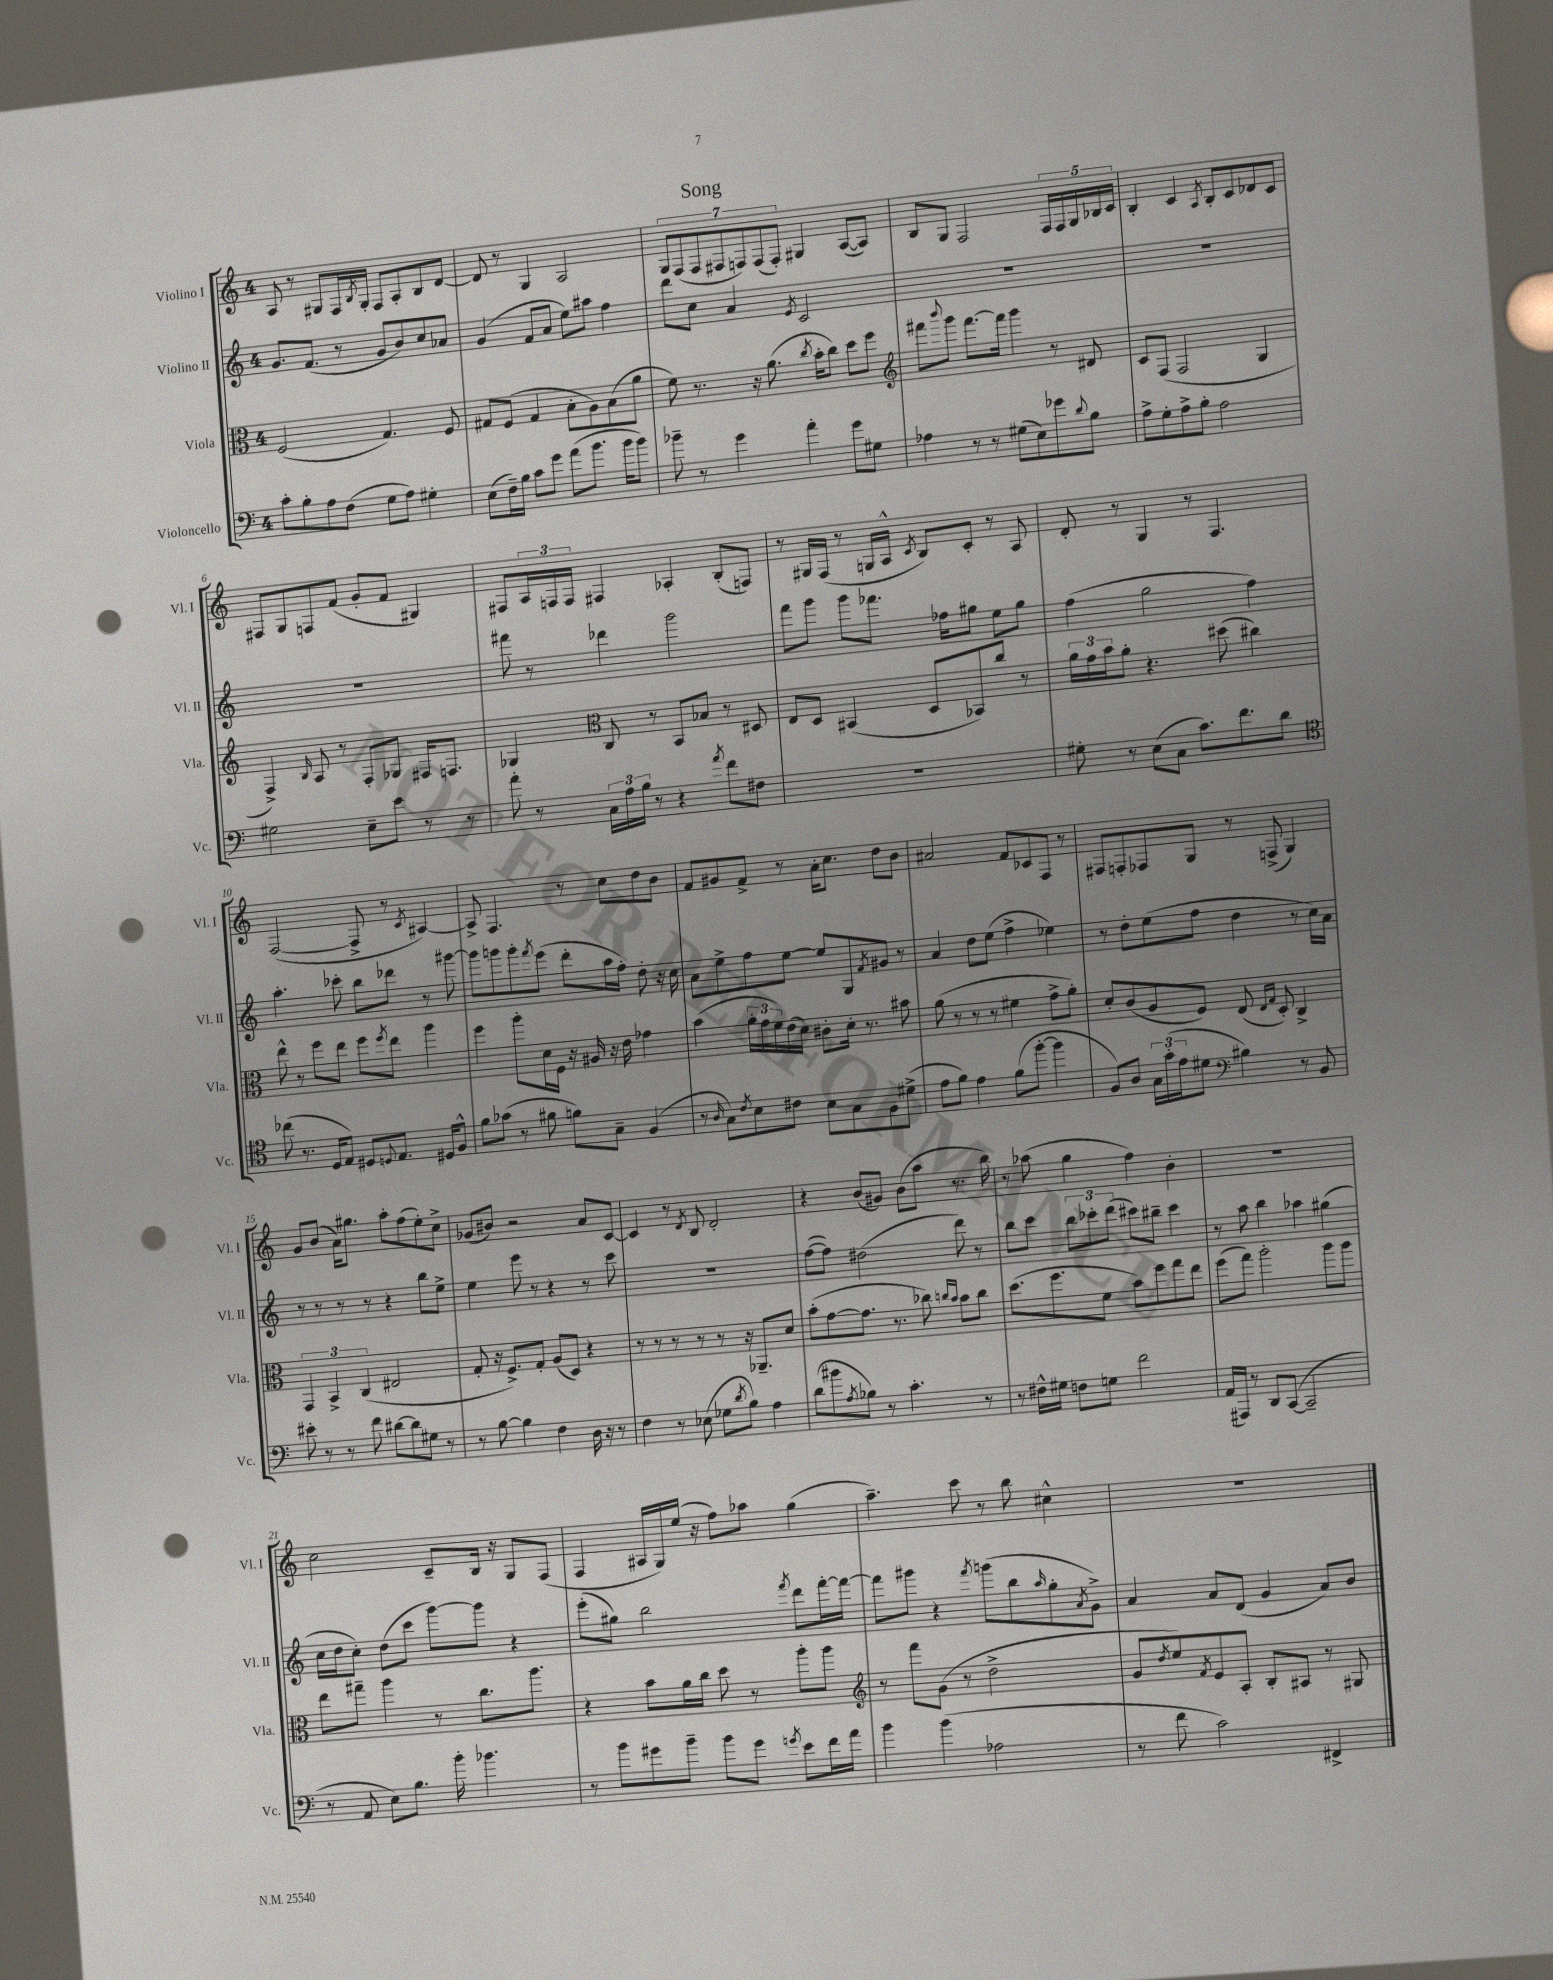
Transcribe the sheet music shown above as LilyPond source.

\header { title = "Song" }
<<
\new StaffGroup <<
\new Staff = "s0" \with { instrumentName = "Violino I" shortInstrumentName = "Vl. I" } {
    \clef treble \key c \major \once \override Staff.TimeSignature.style = #'single-digit \time 4/4
    a8 r8 gis8 f16 \acciaccatura { b8 } gis16-. f8 a8-. b8 d'8~ |
    d'8 r8 g4 a2 |
    \tuplet 7/4 { g8 f8( f8 fis8 f8) f8( f8-.) } gis4 a8~( a8) |
    b8 g8 f2 \tuplet 5/4 { f16 f16 g16 bes16 c'16 } |
    b4-. c'4 \acciaccatura { a8 } b8-. c'8 des'8 c'8 |
    fis8 g8 f8 f'8( g'8-. f'8 gis4) |
    fis8 \tuplet 3/2 { a16 f16 f16 } fis4 aes4-. b8-.( f8) |
    r8 gis16 f16( r8 g16 a16-^ \acciaccatura { c'8 } b8) c'8-. r8 a8 |
    d'8-. r8 g4 r8 f4. |
    f2~( f8-> r8 \acciaccatura { c'8 } ais4~) |
    ais8-> f4. r8 c''8 d''8 b'8 |
    f'8 gis'8 f'8-> r8 a'16-. c''8. d''8 b'8 |
    ais'2 f'8 ces'8 f8 r8 |
    fis8 f8-. fes8 g8 r8 f8->( g4) |
    g'8 b'8( a'16) gis''8. a''8-. f''8( e''8-.) c''8-> |
    ges'8( bis'8) r2 a'8 c'8~ |
    c'4 r8 \acciaccatura { d'8 } b8 d'2-. |
    r4 b'8( gis'8) b'8( a''8 r8. b''16) |
    r8 aes''8( g''4 f''4) b'4-. |
    R1 |
    c''2 c'8-- b16 r16 g8 f8( |
    f4 ais16 g16) e''16( r16 f''8) aes''8 g''4( |
    a''4.--) c'''8 r8 b''8 cis''4-^ |
    R1 \bar "|." |
}
\new Staff = "s1" \with { instrumentName = "Violino II" shortInstrumentName = "Vl. II" } {
    \clef treble \key c \major \once \override Staff.TimeSignature.style = #'single-digit \time 4/4
    g'8. f'8.( r8 g'8 b'8) c''8 aes'8 |
    g'4( f'8 a'8 e''8) ais''8 f''4 |
    d'''8 c''8 a'4 \acciaccatura { e'8 } c'2 |
    R1 |
    R1 |
    R1 |
    fis'''8 r8 des'''4 g'''2 |
    f'''8 g'''8 g'''8 fes'''8. fes''16 gis''8 e''8 gis''8 |
    f''4( g''2 f''4) |
    a''4.-. ces'''8-. b''8 des'''8 r8 gis'''8~ |
    gis'''8 g'''8 g'''8-. \acciaccatura { f'''8 } e'''8( d'''8-. a''16 f''16-.) d''8-. r16 c''16 |
    a'8 e''8-> f''8 e''8~ e''8 g8 \acciaccatura { f'8 } gis'8 r8 |
    a'4 d''8 e''8( f''4-> ees''4) |
    r8 d''8-. e''8( f''8 d''4 r8 c''16) a'16 |
    r8 r8 r8 r8 r4 b''8 e''8-> |
    e''4 e'''8 r8 r4 r8 c'''8 |
    R1 |
    f''8~( f''8) dis''2( d'''8) r8 |
    b''8 c'''8 \tuplet 3/2 { b''8 ces'''8-. d'''8( } cis'''8) bis''8-- cis'''4 |
    r8 a''8 b''4 aes''4 gis''4( |
    c''16 d''16 c''8-.) d''8( c'''8 g'''8~) g'''8 r4 |
    e'''8-.( gis''8) b''2 \acciaccatura { f'''8 } d'''8 f'''16~-. f'''16~ |
    f'''8 gis'''8 r4 \acciaccatura { f'''8 } g'''8( b''8 \grace { a''16 } g''8-. \acciaccatura { a'8 } g'8->) |
    a'4 a'8 d'8( g'4 a'8) b'8 \bar "|." |
}
\new Staff = "s2" \with { instrumentName = "Viola" shortInstrumentName = "Vla." } {
    \clef alto \key c \major \once \override Staff.TimeSignature.style = #'single-digit \time 4/4
    f2( g4.) f8 |
    gis8 f8( gis4 b8-. a8) b8( a'8 |
    f'8) r8. r16 a'8.( \acciaccatura { c''8 } b'16-. c''8) d''8 f''8 |
    \clef treble fis'''8 \appoggiatura { b'''8 } g'''8 fis'''8.~ fis'''16 g'''4 r8 dis'8 |
    c'8 f8( f2 g4 |
    f4->) \grace { b16 } a8 r8 f8-. ges8 fis16 f8. |
    ges4 \clef alto c8 r8 b,8 bes8 r8 dis8 |
    e8 d8 bis,4( d8 bes,8) c''8 r8 |
    \tuplet 3/2 { a'16 g'16 b'16 } a'8-. r4. dis''8( cis''4) |
    e''8-^ r8 f''8 e''8 f''8 \acciaccatura { f''8 } e''8 a''4 |
    f''4 a''8-. d'16 f16 r16 ais16 r16 e'16 ges'4 |
    b'4( \tuplet 3/2 { a'16-. g'16 f'16) } e'16( d'16) cis'8-. d'16-. r8. bis'8 |
    a'8( r8 r8 r8 fis'4 g'8-> a'8-.) |
    d'8-. c'8( a8 f8) e8( \grace { e16 g16 } d8-.) c4-> |
    \tuplet 3/2 { g,4 b,4-> c4( } eis2 |
    g8-. r16 f8.->) g8-. a8( d8) r4 |
    r8 r8 r8 r8 r8 r16 aes,8.-- d'8 |
    b'8-.( g'8~ g'8. r8. ces''8) \grace { c''16 b'16 } b'8 c''8 |
    d''8.( f''8. f'8 b'8) f''8 g''8 e''8 |
    f''8( g''8) a''2-. a''8 a''8 |
    e''8 gis''8-- a''4 r8 c''8. a''8. |
    r4 b'8 a'16 c''16 d''8 r8 a''8-. a''8 |
    \clef treble r8 f'''8 g'8( r8 d''2-> |
    g'8 \acciaccatura { d''8 } e''8) \acciaccatura { f'8 } e'8 a8-. b8-. ais8 r8 gis8 \bar "|." |
}
\new Staff = "s3" \with { instrumentName = "Violoncello" shortInstrumentName = "Vc." } {
    \clef bass \key c \major \once \override Staff.TimeSignature.style = #'single-digit \time 4/4
    c'8-. b8-. a8 f8( g8 a8) gis4-. |
    e8( f16--) b16 c'8 g'8 a'8( b'8. b'16 b'8) |
    bes'8-- r8 g'4 a'4-. g'8 gis8 |
    aes4 r8 r8 gis8( e8) ges'8 \appoggiatura { d'8 } b8 |
    a8-> g8-. a8-> b8-. a2 |
    gis2 e8-- e'8 r8 r8 |
    a'8-. r8 \tuplet 3/2 { c16 a16 b16 } r8 r4 \acciaccatura { a'8 } f'8 fis8 |
    R1 |
    gis8-. r8 e8( c8 c'8.) f'8. d'8 |
    \clef tenor ces''8( r8. d16 e8) dis8 \appoggiatura { d8 } e8. dis16 f8-^ |
    f'8 ges'8( r8 fis'8 f'8) g8-- f4( |
    r8 \grace { a16 } g8) \acciaccatura { c'8 } b8 cis'8 b8 g8 f8 dis'8->( |
    e'8 f'8) e'4 f'8( f''8~-. f''4 |
    f8) a8 \tuplet 3/2 { g16 g'16-.( e'16 } dis'8 \clef bass bis4) r8 b,8 |
    eis'8-. r8 r8 f'8 dis'8~ dis'8 gis8 r8 |
    r8 b8~ b4 f4 d16 r16 r8 |
    f4 r8 ees8( ges8 \acciaccatura { d'8 } b8) a4 |
    d'8( bis'8 \acciaccatura { a8 } bes8) r8 c'4.-. r8 |
    r8 fis16-^ gis16 f8 g8 f'2 |
    a,16( ais,,16) r8 d,8 c,8~( c,2-- |
    r8 a,8 e8) b8. b'16-. bes'4. |
    r8 b'8 gis'8 b'8-- b'8 gis'8 \acciaccatura { g'8 } e'8 f'16 a'16 |
    b'4 b'4( aes2 |
    r8 f'8 c'2) fis,4-> \bar "|." |
}
>>
>>
